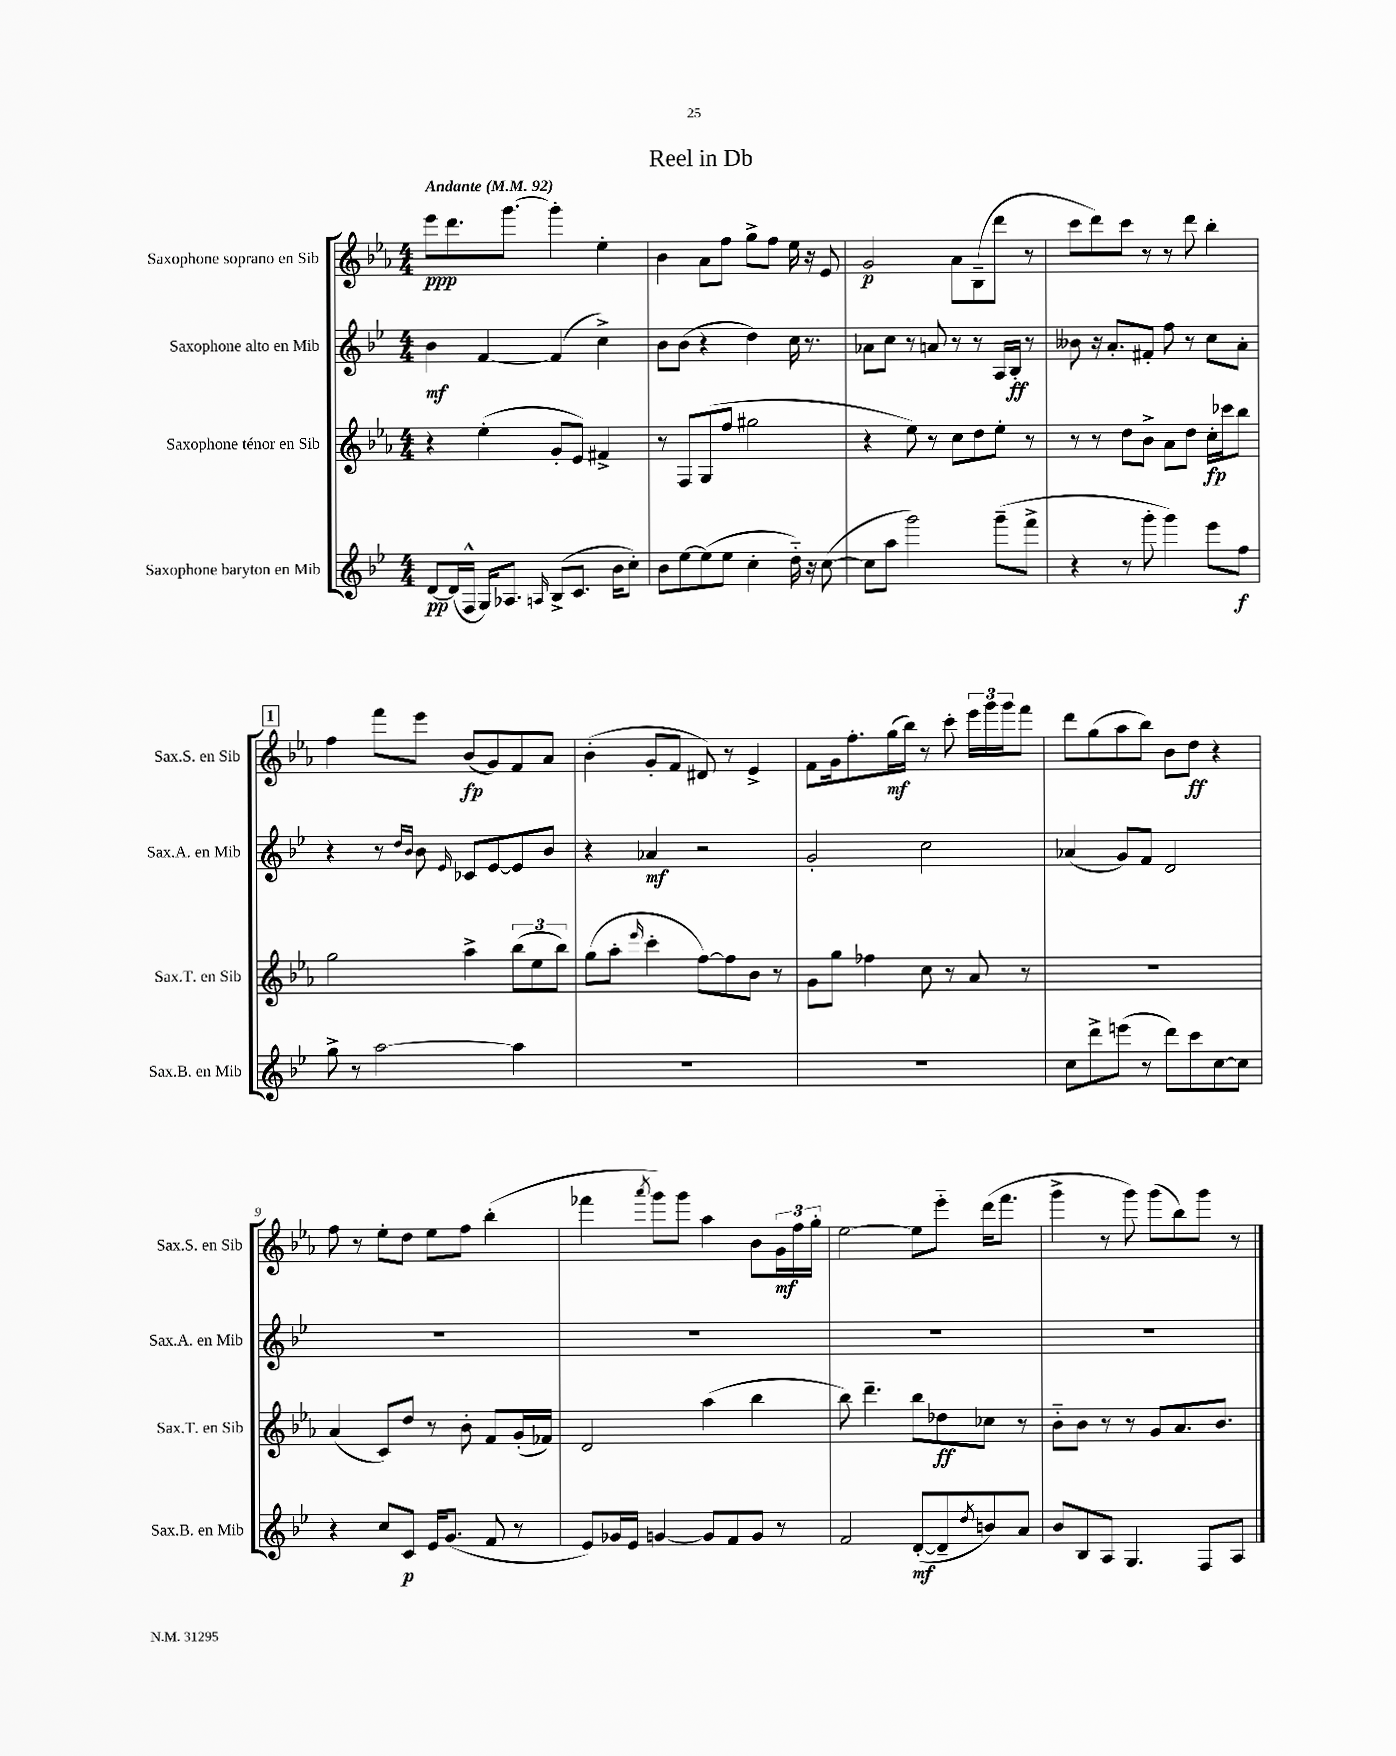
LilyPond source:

\header { title = "Reel in Db" }
<<
\new StaffGroup <<
\new Staff = "s0" \with { instrumentName = "Saxophone soprano en Sib" shortInstrumentName = "Sax.S. en Sib" } {
    \clef treble \key ees \major \numericTimeSignature \time 4/4 \tempo "Andante" 4 = 92
    ees'''8\ppp d'''8. g'''8.~ g'''4-. ees''4-. |
    bes'4 aes'8 f''8 g''8-> f''8 ees''16 r16 ees'8 |
    g'2\p aes'8 bes8--( d'''8 r8 |
    c'''8 d'''8) c'''8 r8 r8 d'''8 bes''4-. |
    \mark \markup { \box "1" } f''4 f'''8 ees'''8 bes'8\fp( g'8) f'8 aes'8 |
    bes'4-.( g'8-. f'8 dis'8) r8 ees'4-> |
    f'8 g'16 f''8.-. g''16\mf( bes''16) r8 c'''8-. \tuplet 3/2 { ees'''16 g'''16 g'''16 } f'''8 |
    d'''8 g''8( aes''8 bes''8) bes'8 d''8\ff r4 |
    f''8 r8 ees''8-. d''8 ees''8 f''8 bes''4-.( |
    fes'''4 \acciaccatura { aes'''8 } g'''8) g'''8 aes''4 bes'8 \tuplet 3/2 { g'16\mf f''16 g''16-. } |
    ees''2~ ees''8 ees'''8-_ d'''16( f'''8. |
    g'''4-> r8 g'''8) g'''8( bes''8) g'''8 r8 \bar "|." |
}
\new Staff = "s1" \with { instrumentName = "Saxophone alto en Mib" shortInstrumentName = "Sax.A. en Mib" } {
    \clef treble \key bes \major \numericTimeSignature \time 4/4
    bes'4\mf f'4~ f'4( c''4->) |
    bes'8 bes'8( r4 d''4) c''16 r8. |
    aes'8 c''8 r8 a'8 r8 r8 a16 bes16-.\ff r8 |
    beses'8 r16 a'8.-. fis'8-. f''8 r8 c''8 a'8-. |
    \mark \markup { \box "1" } r4 r8 \grace { d''16 bes'16 } bes'8 \grace { ees'16 } ces'8 ees'8~ ees'8 bes'8 |
    r4 aes'4\mf r2 |
    g'2-. c''2 |
    aes'4( g'8) f'8 d'2 |
    R1 |
    R1 |
    R1 |
    R1 \bar "|." |
}
\new Staff = "s2" \with { instrumentName = "Saxophone ténor en Sib" shortInstrumentName = "Sax.T. en Sib" } {
    \clef treble \key ees \major \numericTimeSignature \time 4/4
    r4 ees''4-.( g'8-. ees'8) fis'4-> |
    r8 f8 g8( f''8 gis''2 |
    r4 ees''8) r8 c''8 d''8 ees''8-. r8 |
    r8 r8 d''8 bes'8-> aes'8 d''8 c''16-.\fp ces'''16 bes''8 |
    \mark \markup { \box "1" } g''2 aes''4-> \tuplet 3/2 { bes''8( ees''8 bes''8) } |
    g''8( aes''8-. \grace { ees'''16 } c'''4-. f''8~) f''8 bes'8 r8 |
    g'8 g''8 fes''4 c''8 r8 aes'8 r8 |
    R1 |
    aes'4( c'8) d''8 r8 bes'8-. f'8 g'16-.( fes'16) |
    d'2 aes''4( bes''4 |
    bes''8) d'''4.-- bes''8 des''8\ff ces''8 r8 |
    bes'8-_ bes'8 r8 r8 g'8 aes'8. bes'8. \bar "|." |
}
\new Staff = "s3" \with { instrumentName = "Saxophone baryton en Mib" shortInstrumentName = "Sax.B. en Mib" } {
    \clef treble \key bes \major \numericTimeSignature \time 4/4
    d'8~\pp d'16( f16-^ g16) aes8. \grace { a16 } bes8->( c'8. bes'16 c''8-.) |
    bes'8 ees''8~ ees''8( ees''8 c''4-. d''16-_) r16 c''8~( |
    c''8 a''8 g'''2) g'''8--( f'''8-> |
    r4 r8 g'''8-. g'''4) ees'''8 f''8\f |
    \mark \markup { \box "1" } g''8-> r8 a''2~ a''4 |
    R1 |
    R1 |
    c''8 d'''8-> e'''8( r8 d'''8) c'''8 c''8~ c''8 |
    r4 c''8 c'8\p ees'16 g'8.( f'8 r8 |
    ees'8) ges'16 ees'16 g'4~ g'8 f'8 g'8 r8 |
    f'2 d'8~-.\mf( d'8-- \acciaccatura { d''8 } b'8) a'8 |
    bes'8 bes8 a8 g4. f8 a8 \bar "|." |
}
>>
>>
